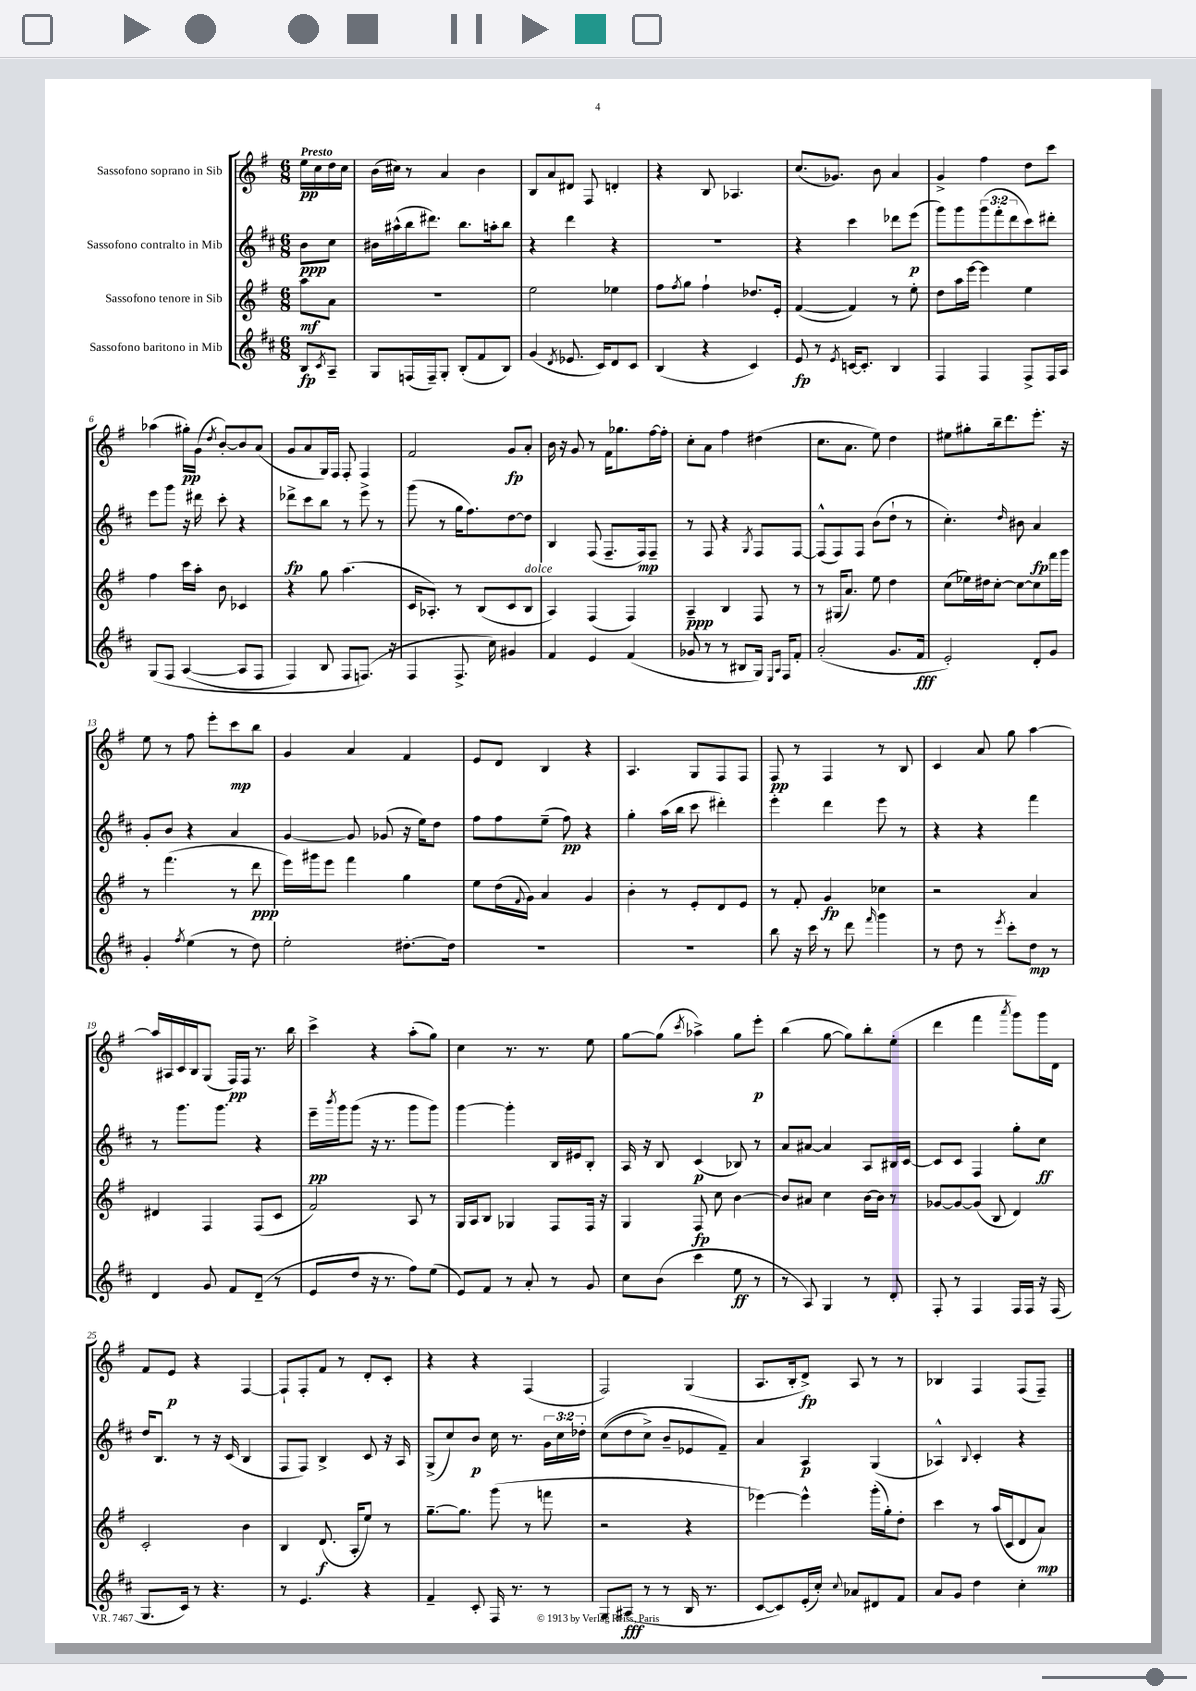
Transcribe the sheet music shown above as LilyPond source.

<<
\new StaffGroup <<
\new Staff = "s0" \with { instrumentName = "Sassofono soprano in Sib" } {
    \clef treble \key g \major \numericTimeSignature \time 6/8 \partial 4 \tempo "Presto"
    e''16\pp c''16 d''16 c''16 |
    b'16( cis''16) r8 a'4 b'4 |
    b8 a'8 dis'8 fis8 d'4-. |
    r4 b8 aes4. |
    c''8.( ges'8.) b'8 a'4 |
    g'4-> fis''4 d''8 c'''8 |
    aes''4( gis''16-.\pp) g'16( \acciaccatura { d''8 } b'8~-.) b'8 a'8( |
    g'8 a'8 g16) fis16 fis8-. fis4 |
    fis'2 g'8\fp a'8-. |
    b'16 r16 g'8 r8 fis'16 ges''8. fis''16~ fis''16-. |
    c''8-. a'8 fis''4 dis''4( |
    c''8. a'8. e''8) d''4 |
    eis''8 gis''8-. b''16-- d'''8. e'''8.-. r16 |
    e''8 r8 fis''8 e'''8-. c'''8\mp b''8 |
    g'4 a'4 fis'4 |
    e'8 d'8 b4 r4 |
    a4. g8 fis8 fis8 |
    fis8\pp r8 fis4 r8 b8 |
    c'4 a'8 g''8 a''4~ |
    a''16 ais16 c'16 b16 g8( fis16\pp) fis16 r8. b''16 |
    c'''4-> r4 a''8-.( g''8) |
    c''4 r8. r8. e''8 |
    g''8~ g''8( \acciaccatura { c'''8 } aes''4->) g''8 e'''8-.\p |
    b''4( g''8~ g''8) b''8-. e''8-.( |
    d'''4 fis'''4 \acciaccatura { a'''8 } g'''8) g'''16 d'16 |
    fis'8 e'8\p r4 fis4~ |
    fis8-! fis8-. fis'8 r8 d'8-. c'8-. |
    r4 r4 fis4( |
    fis2) g4( |
    a8. b16-. d'8->\fp) a8 r8 r8 |
    bes4 fis4 fis8( fis8--) \bar "|." |
}
\new Staff = "s1" \with { instrumentName = "Sassofono contralto in Mib" } {
    \clef treble \key d \major \numericTimeSignature \time 6/8 \override Staff.TupletNumber.text = #tuplet-number::calc-fraction-text \partial 4
    b'8\ppp cis''8 |
    bis'16 ais''16-^( b''16 dis'''8.) b''8. a''16-. b''8 |
    r4 d'''4 r4 |
    R2. |
    r4 cis'''4 des'''8 e'''8\p( |
    g'''8) g'''8 \tuplet 3/2 { g'''8( fis'''8-. d'''8 } cis'''8) dis'''8-. |
    e'''8 g'''8 r16 dis'''16 cis'''8-. r4 |
    des'''8->\fp cis'''8 b''8 r8 e'''8-> r8 |
    g'''8( r8 g''16 fis''8.) d''8~ d''8 |
    b4 fis8( fis8.-- fis16\mp) fis8-- |
    r8 fis8 r4 \acciaccatura { g8 } fis8 fis8~ |
    fis8-^( fis8) fis8 b'8( d''8-! r8 |
    cis''4.-.) \grace { d''16 } bis'8 a'4\fp |
    g'8-. b'8 r4 a'4 |
    g'4~ g'8 ges'8( r16 e''16) d''8 |
    fis''8 fis''8 e''8--( fis''8\pp) r4 |
    g''4-. a''16( b''16 cis'''8 dis'''4-.) |
    e'''4-. d'''4 e'''8 r8 |
    r4 r4 fis'''4 |
    r8 g'''8. g'''8. r4 |
    e'''16--\pp \acciaccatura { b'''8 } g'''16 g'''8( r16 r8. g'''8 g'''8) |
    g'''4~ g'''4-. b16 eis'16 b8-. |
    a16 r16 b8 cis'4\p( bes8) r8 |
    a'8 ais'8~ ais'4 a8 bis16 cis'16~ |
    cis'8 cis'8 fis4 g''8-. cis''8\ff |
    d''16 b8. r8 r16 cis'16( b4 |
    fis8 fis8) b4-> cis'8 r16 a16 |
    g8->( cis''8) b'8\p cis''16 r8. \tuplet 3/2 { g'16 cis''16 des''16-. } |
    cis''8(\( d''8 cis''8->) b'8-- ees'8 fis'8--\) |
    a'4 a4\p g4( |
    aes4-^) \appoggiatura { b8 } cis'4-. r4 \bar "|." |
}
\new Staff = "s2" \with { instrumentName = "Sassofono tenore in Sib" } {
    \clef treble \key g \major \numericTimeSignature \time 6/8 \partial 4
    a''8\mf a'8 |
    R2. |
    e''2 ees''4 |
    fis''8 \acciaccatura { fis''8 } g''8 fis''4-! des''8. e'16-. |
    fis'4~( fis'4) r8 e''8-. |
    d''8 a''16 e'''16~ e'''4 e''4 |
    fis''4 c'''16 a''16-. b'8 ces'4 |
    r4 g''8 a''4.( |
    c'16 aes8.-.) r8 b8( c'8 b8^\markup { \italic "dolce" } |
    a4) fis4( fis4) |
    a4--\ppp b4 fis8 r8 |
    r8 gis16( a'8.) e''8 d''4 |
    c''8( ees''16) dis''16 c''8~-. c''8~ c''8 fis'''16 g'''16 |
    r8 fis'''4.( r8 d'''8\ppp |
    e'''16) gis'''16 e'''8 fis'''4 g''4 |
    e''8 d''16( \appoggiatura { fis'8 } g'16) a'4 g'4 |
    b'4-. r8 e'8-. d'8 e'8 |
    r8 fis'8-. g'4\fp ces''4 |
    r2 a'4 |
    dis'4 fis4 fis8( c'8 |
    fis'2) a8 r8 |
    g16 a16 b8 ges4 fis8 fis16 r16 |
    g4 fis8\fp c''8 b'4~ |
    b'8 ais'8 c''4 b'16~ b'16 r8 |
    ges'8~ ges'8~ ges'8( b8 d'4) |
    c'2-. b'4 |
    b4 d'8.\f( a16-. e''8) r8 |
    g''8.~-- g''8. g'''8( r8 f'''8 |
    r2 r4 |
    ees'''4~) ees'''4-^ g'''16-.( g''16-.) d''8-. |
    c'''4 r8 a''16( c'16 d'8 a'8\mp) \bar "|." |
}
\new Staff = "s3" \with { instrumentName = "Sassofono baritono in Mib" } {
    \clef treble \key d \major \numericTimeSignature \time 6/8 \partial 4
    b8\fp \acciaccatura { cis'8 } a8-- |
    g8 f16( f16--) g8-. b8-.( fis'8 b8) |
    g'4( \acciaccatura { d'8 } ees'8. cis'16) d'8 cis'8 |
    b4( r4 cis'4) |
    e'8\fp r8 \acciaccatura { e'8 } c'16~ c'8.-. b4 |
    fis4 fis4 fis8-> fis16 a16 |
    g8\( fis8 a4~( a8 fis8 |
    fis4) b8 fis8 f8.(\) r16 |
    fis4 fis8.-> cis''16) gis'4 |
    fis'4 e'4 fis'4( |
    ges'8 r8 r8 bis8 g16) \grace { e16 a16 } fis16 fis'8-. |
    a'2-.( g'8. fis'16\fff |
    e'2-.) d'8-. g'8 |
    g'4-. \acciaccatura { fis''8 } e''4( r8 d''8) |
    e''2-. dis''8.~-. dis''16 |
    R2. |
    R2. |
    b''8 r16 cis'''16 r8 d'''8 \grace { fis'''16 } g'''4 |
    r8 d''8 r8 \acciaccatura { e'''8 } cis'''8-. d''8\mp r8 |
    d'4 g'8 fis'8 d'8--( r8 |
    e'8 d''8 r16 r8. fis''8) e''8( |
    e'8) fis'8 r8 a'8-. r8 g'8 |
    cis''8 b'8( cis'''4 e''8\ff r8 |
    r8 a8) g4 r8 d'8-. |
    fis8-. r8 fis4 fis16 fis16 r16 fis16( |
    g8. cis'16) r8 r4. |
    r8 e'4. r4 |
    fis'4-- cis'8-. fis16 r8. r8 |
    g8 ais8\fff( r8 r8 b16 r8. |
    cis'8~ cis'8) e'16-.( cis''16-.) \appoggiatura { cis''8 } aes'8 dis'8 fis'8 |
    a'8 g'8 d''4 cis''4-. \bar "|." |
}
>>
>>
